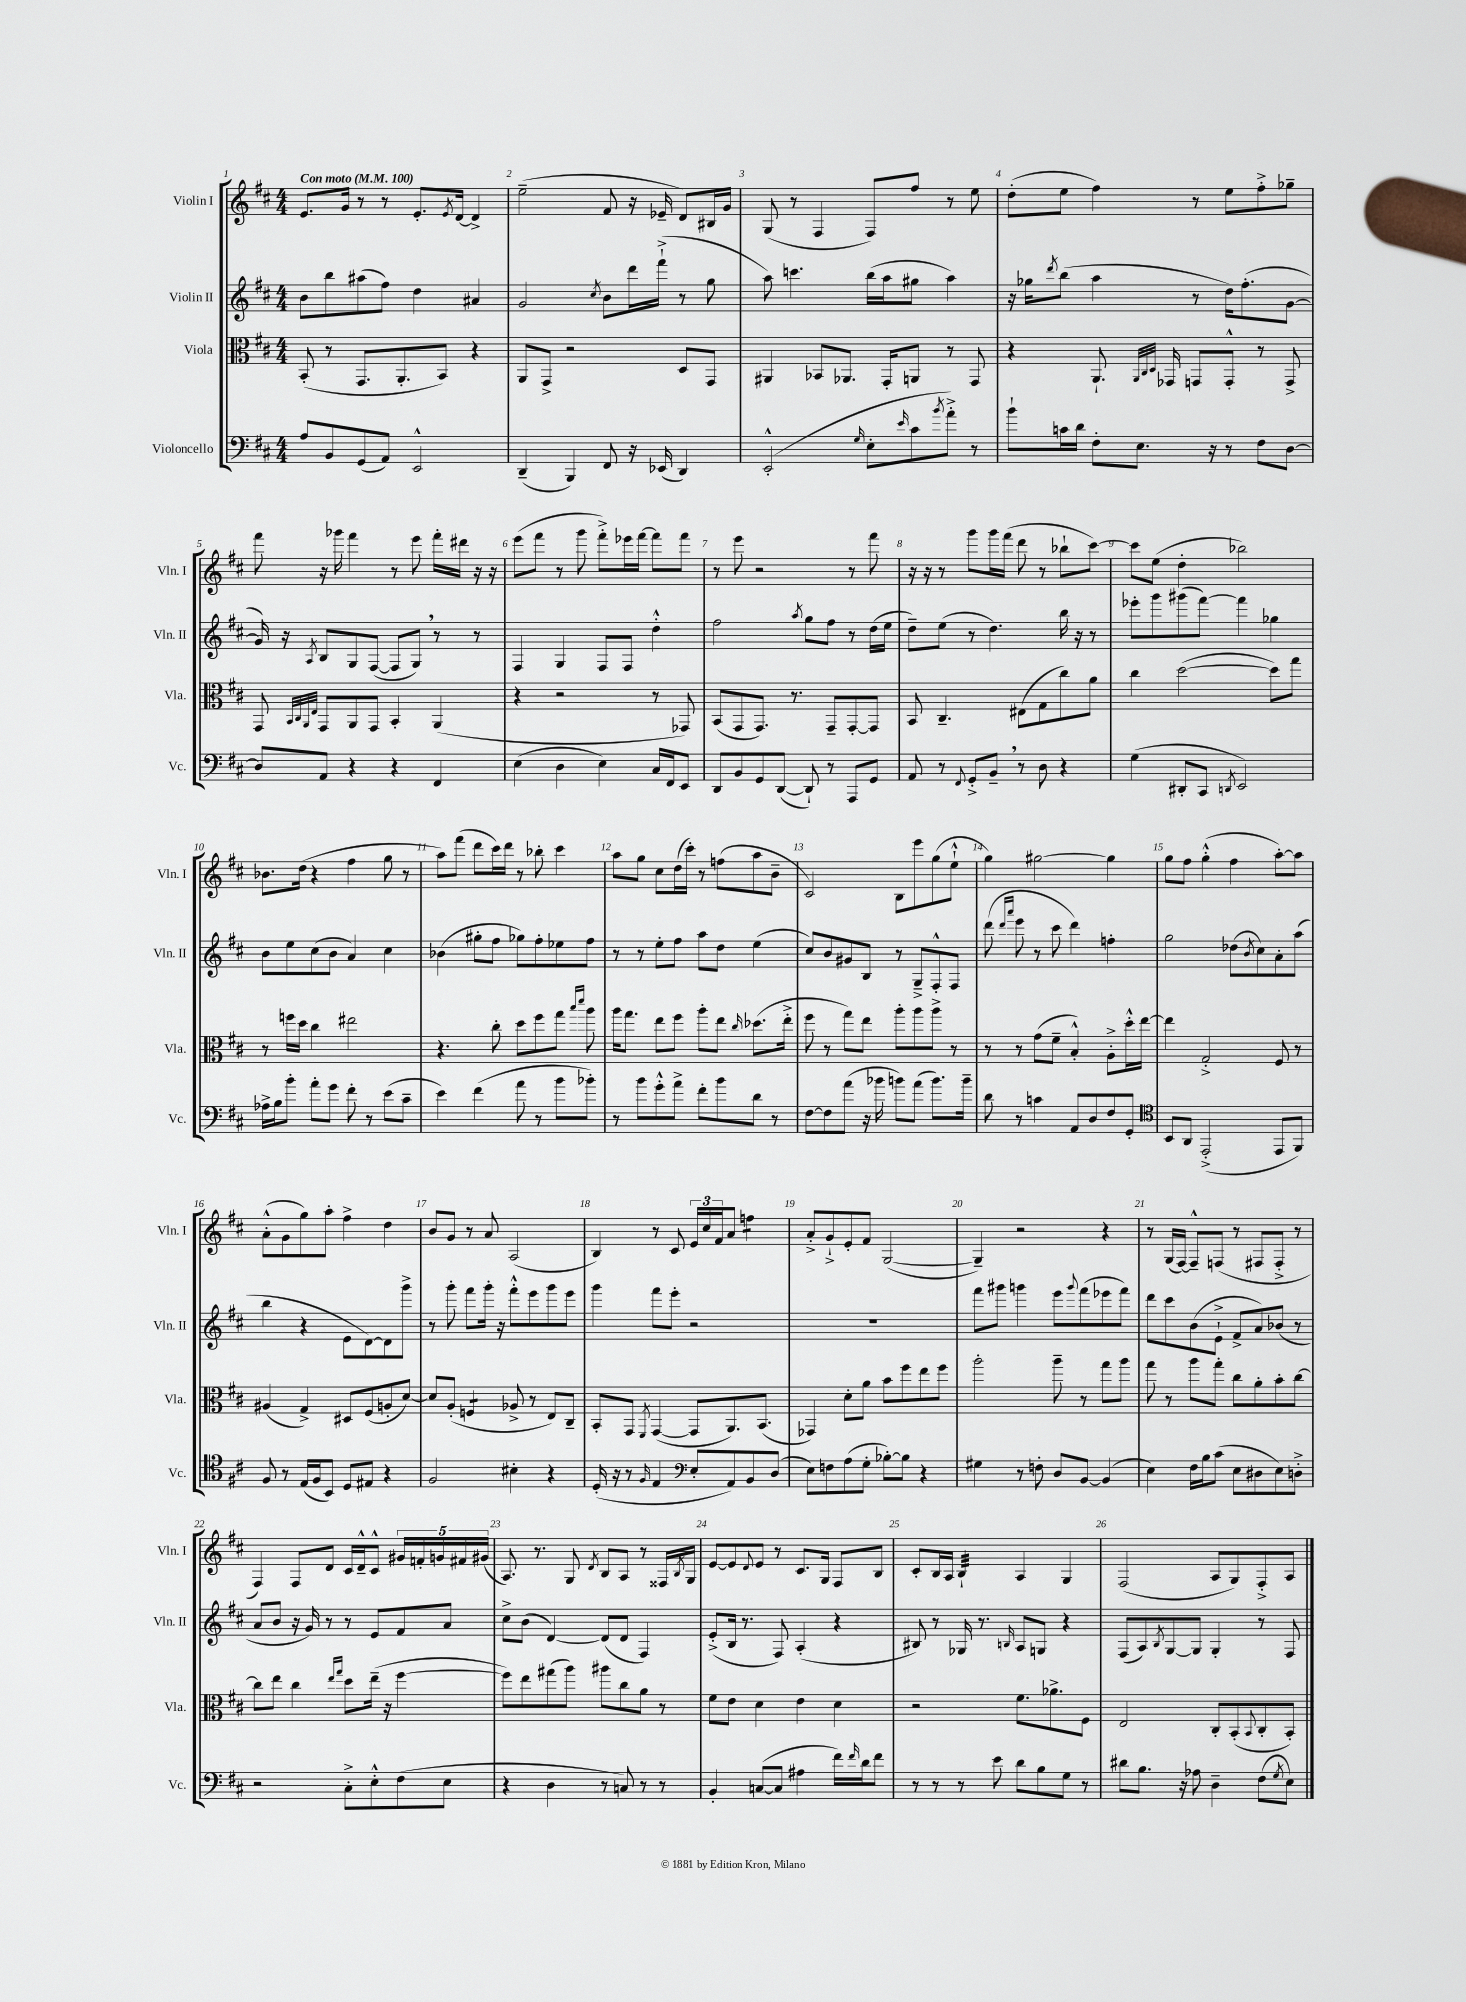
<<
\new StaffGroup <<
\new Staff = "s0" \with { instrumentName = "Violin I" shortInstrumentName = "Vln. I" } {
    \clef treble \key d \major \numericTimeSignature \time 4/4 \tempo "Con moto" 4 = 100
    e'8. g'16 r8 r8 e'8.-. \acciaccatura { e'8 } d'16~ d'4-> |
    e''2--( fis'8 r16 ees'16-- d'8) bis16 g'16 |
    g8( r8 fis4 fis8) fis''8 r8 e''8 |
    d''8-.( e''8 fis''4) r8 e''8 fis''8-.-> ges''8-- |
    fis'''8 r16 ges'''16 fis'''4 r8 e'''8 fis'''16-. dis'''16 r16 r16 |
    e'''8( fis'''8 r8 g'''8 fis'''8-.->) ees'''16 fis'''16~ fis'''8 fis'''8 |
    r8 e'''8 r2 r8 fis'''8 |
    r16 r16 r8 g'''8 g'''16 fis'''16( d'''8 r8 bes''8-! cis'''8~) |
    cis'''8 e''8( d''4-. bes''2) |
    bes'8. d''16( r4 fis''4 g''8 r8 |
    a''8) fis'''8( d'''8 cis'''16) d'''16 r8 bes''8-. cis'''4 |
    a''8 g''8 cis''8 d''16( cis'''16-.) r8 f''8( a''8 b'8-- |
    cis'2) b8 e'''8 g''8( e''8-!-^ |
    g''4) gis''2~ gis''4 |
    g''8 fis''8 g''4-.-^( fis''4 a''8~-.) a''8 |
    a'8-.-^( g'8 g''8) a''8-. fis''4-> d''4 |
    b'8 g'8 r8 a'8 a2( |
    b4) r8 cis'8 \tuplet 3/2 { e'16 cis''16 fis'16 } a'8 f''4:8 |
    a'8-.-> g'8-!-> e'8-. fis'8 g2~( |
    g4--) r2 r4 |
    r8 g16( fis16~) fis8---^ f8( r8 fis8 fis8-.-> r8 |
    fis4) fis8 d'8 cis'16 d'16---^ cis'8-^ \tuplet 5/4 { gis'16 f'16-. g'16 fis'16 gis'16( } |
    a8.) r8. g8 \acciaccatura { d'8 } b8 a8 r8 fisis16 \acciaccatura { b8 } g16 |
    e'8~ e'8 \appoggiatura { d'8 } e'8 r8 cis'8. g16 fis8 b8 |
    cis'8-. b16 a16 b4:32-! a4 g4 |
    fis2( a8 g8) fis8-.-> a8 \bar "|." |
}
\new Staff = "s1" \with { instrumentName = "Violin II" shortInstrumentName = "Vln. II" } {
    \clef treble \key d \major \numericTimeSignature \time 4/4
    b'8 b''8 ais''8( fis''8) d''4 ais'4 |
    g'2 \acciaccatura { cis''8 } b'8 d'''16 fis'''16-!->( r8 g''8 |
    a''8) c'''4. b''16( a''16 gis''8 a''4) |
    r16 ges''16 \acciaccatura { d'''8 } b''8( a''4 r8 d''16) fis''8.-.( g'8~ |
    g'16) r16 \acciaccatura { a8 } b8 g8 fis8~( fis8 g8) \breathe r8 r8 |
    fis4 g4 fis8 fis8 d''4-.-^ |
    fis''2 \acciaccatura { a''8 } g''8 fis''8 r8 d''16( e''16 |
    d''8--) e''8( r8 d''4.) b''16 r16 r8 |
    ees'''8-. g'''8 gis'''8( fis'''8~) fis'''4 ges''4 |
    b'8 e''8 cis''8( b'8 a'4) cis''4 |
    bes'4( gis''8-. fis''8 ges''8) fis''8-. ees''8 fis''8 |
    r8 r8 e''8-. fis''8 a''8 d''8 e''4( |
    cis''8) b'8 gis'8 b8 r8 g8---> fis8-.-^ fis8 |
    d'''8( \grace { d'''16 a'''16 } e'''8 r8 cis'''8 d'''4) f''4-. |
    g''2 des''8( \acciaccatura { b'8 } cis''8) a'8-. a''8( |
    b''4 r4 e'8 d'8~) d'8 g'''8-> |
    r8 g'''8-. fis'''8 g'''16-. r16 fis'''8-.-^ e'''8 g'''8 e'''8 |
    g'''4 fis'''8 e'''8-. r2 |
    R1 |
    fis'''8 gis'''8 g'''4 e'''8 \appoggiatura { g'''8 } fis'''8( ees'''8 fis'''8) |
    d'''8 cis'''8 b'8( e'8-!-> fis'8-> a'8) bes'8( r8 |
    a'8 b'8 r16 g'16) r8 r8 e'8 fis'8 a'8 |
    cis''8-> b'8( d'4~) d'8( d'8 fis4) |
    e'8-.->( b16 r8. fis8) a4-.( r4 |
    bis8) r8 ges16 r8. \grace { b16 } a8 g8 r4 |
    fis8( a8) \acciaccatura { b8 } g8~ g8 g4-. r8 fis8 \bar "|." |
}
\new Staff = "s2" \with { instrumentName = "Viola" shortInstrumentName = "Vla." } {
    \clef alto \key d \major \numericTimeSignature \time 4/4
    b,8-.( r8 g,8. a,8.-. b,8) r4 |
    a,8 g,8-> r2 d8 g,8 |
    ais,4 bes,8 aes,8. g,16-. a,8 r8 g,8 |
    r4 a,8.-! \grace { a,32 cis32 d32 } ges,16 g,8 g,8-.-^ r8 g,8-> |
    g,8 \grace { b,32 cis32 a,32 e32 } g,8 a,8 g,8 b,4-. a,4( |
    r4 r2 r8 ges,8) |
    b,8( g,8 g,8.) r8. g,8-- g,8~-. g,8 |
    b,8 cis4.-- eis8( g8 cis''8) a'8 |
    cis''4 d''2~( d''8) g''8 |
    r8 f''16 d''16 cis''4 eis''2 |
    r4. cis''8-. d''8 fis''8 g''8 \grace { b''16 d'''16 } a''8 |
    a''16 g''8. e''8 fis''8 a''8-. e''8 \grace { cis''16 } des''8.( e''16-.-> |
    fis''8 r8 g''8) e''8 a''8-. a''8 a''8-> r8 |
    r8 r8 g'8( fis'8-- b4-.-^) a8-.-> d''16-.-^ e''16~ |
    e''4 g2-.-> fis8 r8 |
    ais4( g4->) dis8 fis8( a8-. d'8~) |
    d'8 a8-.( f4:8 aes8-> r8 e8) cis8-- |
    b,8-. g,8 \acciaccatura { fis,8 } g,4~( g,8 a,8.) b,8.( |
    ges,4) d'8-. a'8 b'8 fis''8 e''8 fis''8 |
    a''2-. a''8-- r8 g''8 a''8 |
    g''8 r8 a''8 g''8-. cis''8 a'8-. b'8-. cis''8~ |
    cis''8 e''8 cis''4 \grace { e''16 g''16 } d''8 e''16--( r16 fis''4~ |
    fis''8) e''8 gis''8( a''8) ais''8 cis''8 a'8 r8 |
    fis'8 e'8 d'4 e'4 d'4 |
    r2 fis'8. aes'8.-> fis8 |
    e2 cis8-. b,8-.( \appoggiatura { b,8 } cis8-. b,8-.) \bar "|." |
}
\new Staff = "s3" \with { instrumentName = "Violoncello" shortInstrumentName = "Vc." } {
    \clef bass \key d \major \numericTimeSignature \time 4/4
    a8 b,8 g,8( a,8) e,2-^ |
    d,4--( b,,4) fis,8 r16 ees,16( d,4) |
    e,2-.-^( \grace { g16 } e8-. \grace { e'16 } cis'8 \acciaccatura { b'8 } a'8-.->) r8 |
    b'8-! c'16 d'16 fis8-. e8. r16 r8 fis8 d8~ |
    d8 a,8 r4 r4 fis,4 |
    e4( d4 e4) cis16 fis,16 e,8 |
    d,8 b,8 g,8 d,8~( d,8-!) r8 a,,8 g,8 |
    a,8 r8 \appoggiatura { fis,8 } g,8-.-> b,8-- \breathe r8 d8 r4 |
    g4( dis,8-. cis,8 \acciaccatura { d,8 } e,2) |
    aes16-> b16 b'8-. a'8-. g'8 fis'8-. r8 e'8( cis'8-- |
    e'4) fis'4( a'8 r8 b'8 bes'8-.) |
    r8 b'8 g'8-.-^ a'8-> fis'8-. b'8 d'8 r8 |
    fis8~ fis8 a'8( r16 bes'16 b'8) a'8( b'8.) b'16-- |
    d'8 r8 c'4 a,8 d8 fis8 g,8-. |
    \clef tenor b,8 a,8 e,2-.->( e,8 fis,8) |
    fis8 r8 e16( fis16 b,8) d8 eis8 r4 |
    fis2 bis4-. r4 |
    d16-.( r16 r8 \grace { fis16 } e4 \clef bass e8-. a,8) b,8 d8( |
    e8) f8 a8( g8-. bes8~-.) bes8 r4 |
    gis4 r8 f8-. d8 b,8~ b,4( |
    e4) fis16 b16 cis'8( e8 dis8 e8) d8-.-> |
    r2 cis8-.-> e8-.-^ fis8( e8 |
    r4 d4 r8 c8) r8 r8 |
    b,4-. c8~( c8 ais4 fis'16) \grace { fis'16 } d'16 fis'8 |
    r8 r8 r8 e'8 d'8 b8 g8 r8 |
    dis'8 b8. r16 aes8 d4-- fis8( \acciaccatura { g8 } e8) \bar "|." |
}
>>
>>
\layout { \context { \Score \override BarNumber.break-visibility = ##(#f #t #t) barNumberVisibility = #all-bar-numbers-visible } }
